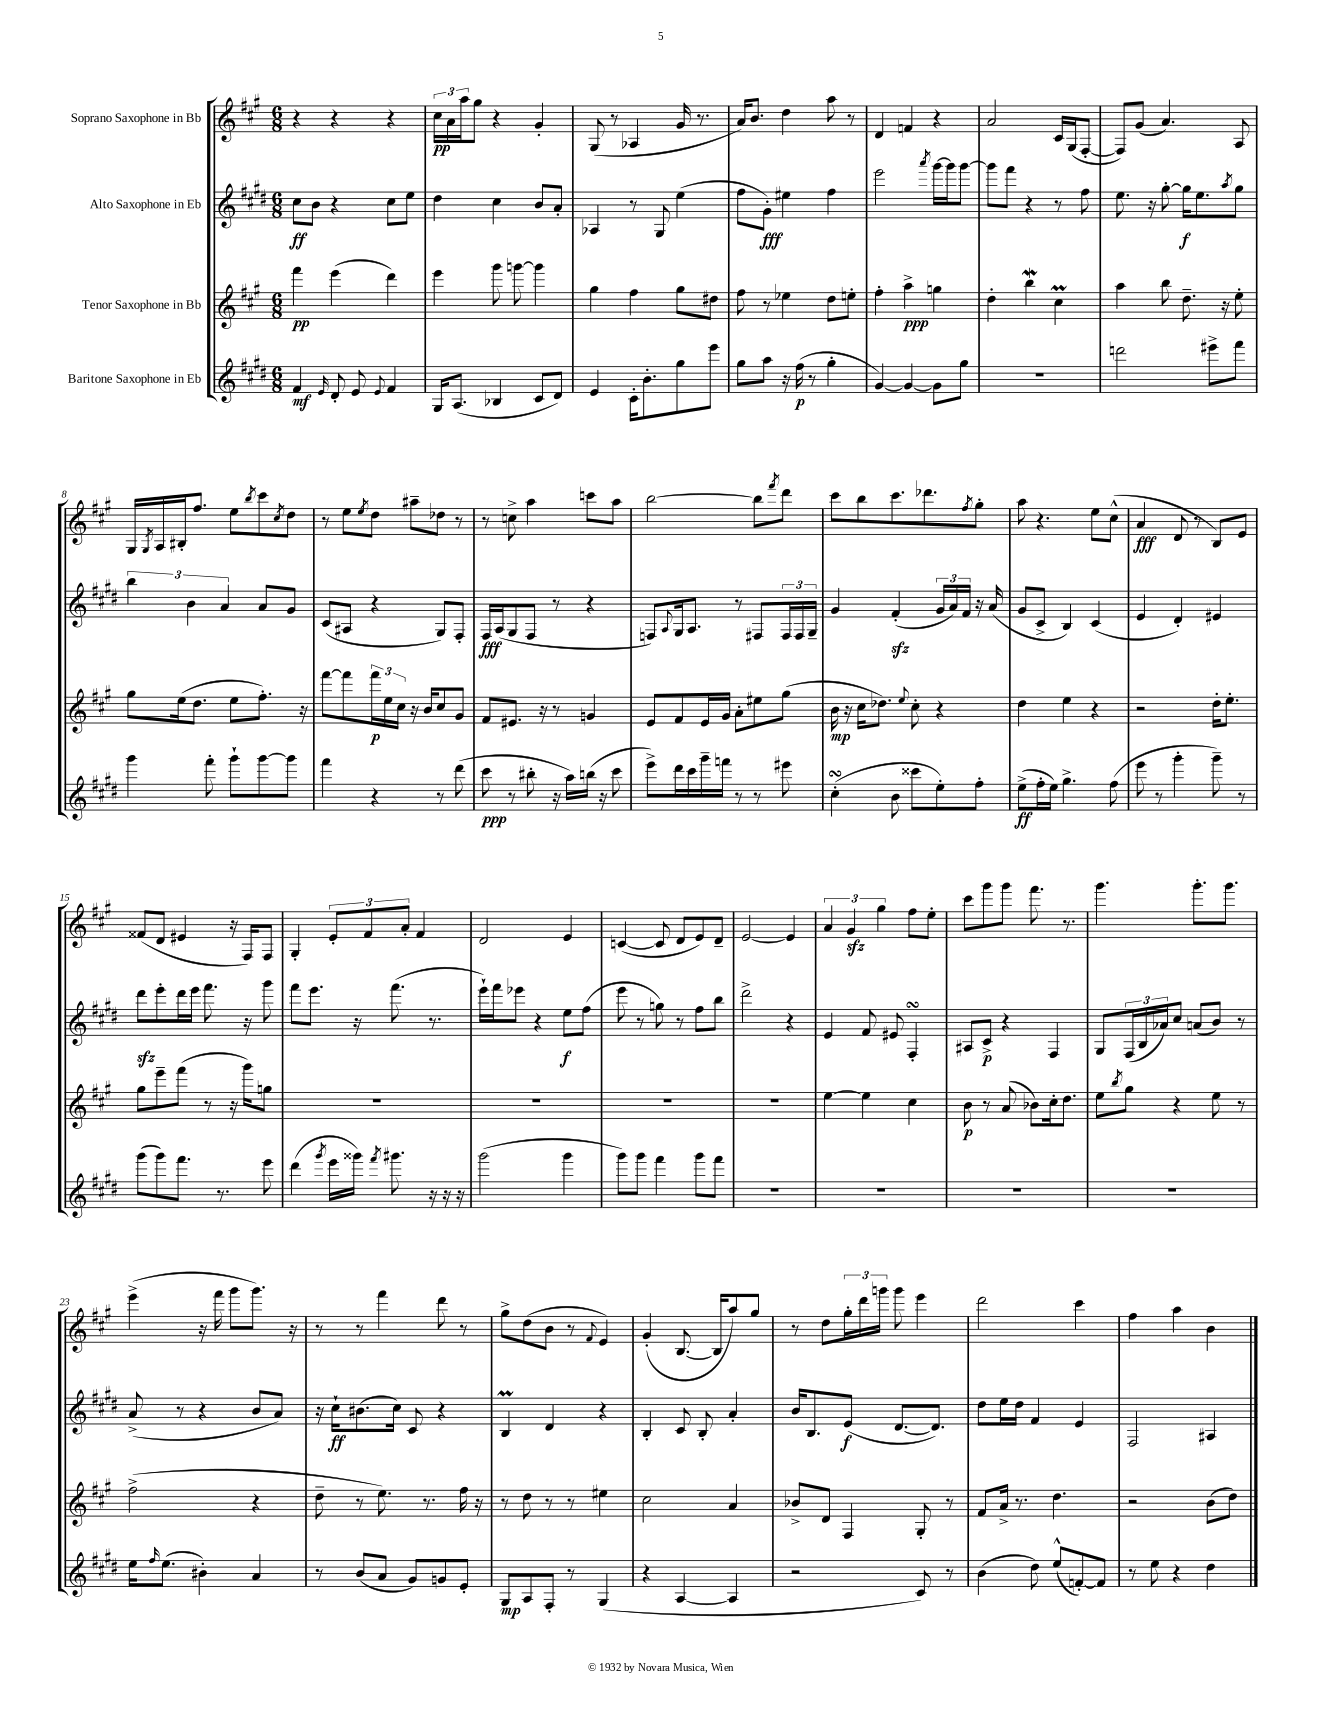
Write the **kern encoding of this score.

**kern	**kern	**kern	**kern
*staff4	*staff3	*staff2	*staff1
*clefG2	*clefG2	*clefG2	*clefG2
*k[f#c#g#d#]	*k[f#c#g#]	*k[f#c#g#d#]	*k[f#c#g#]
*M6/8	*M6/8	*M6/8	*M6/8
4f#/	4fff#\	8cc#\L	4r
.	.	8b\J	.
16qqe/	.	.	.
8d#'/	(4eee\	4r	4r
8e/	.	.	.
8qqe/	.	.	.
4f#/	4ddd\)	8cc#\L	4r
.	.	8ee\J	.
=	=	=	=
16G#/LK	4eee\	4dd#\	24cc#\LL
.	.	.	24a\
(8.A/J	.	.	.
.	.	.	24aa\J
.	.	.	8gg#\J
4B-/	8ggg#\	4cc#\	4r
.	[8ggg\	.	.
8c#/L	4ggg\]	8b/L	4g#'/
8d#/J)	.	8a'/J	.
=	=	=	=
4e/	4gg#\	4A-/	(8G#/
.	.	.	8r
16c#'\LK	4ff#\	8r	4A-/
8.b'\	.	.	.
.	.	8G#/	.
8gg#\	8gg#\L	(4ee\	16g#/
.	.	.	8.r
8eee\J	8dd#\J	.	.
=	=	=	=
8gg#\L	8ff#\	8ff#\L	16a/LK)
.	.	.	8.b/J
8aa\J	8r	8g#'\J)	.
16r	4ee-\	4ee#\	4dd\
(16ff#\	.	.	.
8r	.	.	.
4gg#'\	8dd\L	4ff#\	8aa\
.	8ee'\J	.	8r
=	=	=	=
[4g#/)	4ff#'\	2eee\	4d/
4g#/_	4aa^\	.	4f/
.	.	8qaaa/	.
8g#\]L	4gg\	[16ggg#\LL	4r
.	.	16ggg#\]J	.
8gg#\J	.	[8ggg#\J	.
=	=	=	=
2.r	4dd'\	8ggg#\]L	2a/
.	.	8fff#\J	.
.	4bb\	4r	.
.	4cc#\	8r	16c#/LL
.	.	.	(16G#/J
.	.	8ff#\	[8F#'/J
=	=	=	=
2ddd\	4aa\	8.ee\	8F#/]L)
.	.	.	(8g#/J
.	.	16r	.
.	8bb\	[8gg#'\	4.a/)
.	8.dd~\	16gg#\]LK	.
.	.	8.ee\	.
8eee#^\L	.	.	.
.	16r	.	.
.	.	8qaa/	.
8fff#\J	8ee'\	8gg#\J	8A/
=	=	=	=
4ggg#\	8gg#\L	6bb\	16G#/LL
.	.	.	8qG#/
.	.	.	16A/
.	(16ee\k	.	16B#'/J
.	.	6b\	.
.	8.dd\J	.	8.ff#/J
8fff#'\	.	.	.
.	.	6a/	.
8ggg#`\L	8ee\L	.	8ee\L
.	.	.	8qbb/
[8ggg#\	8.ff#'\J)	8a/L	8ccc#\
.	.	.	8qcc#/
8ggg#\]J	.	8g#/J	8dd\J
.	16r	.	.
=	=	=	=
4fff#\	[8fff#\L	(8c#/L	8r
.	8fff#\]	8A#/J	8ee\L
.	.	.	8qee/
4r	24fff#\L	4r	8dd\J
.	24ee\	.	.
.	24cc#\JJ	.	.
.	16r	.	8aa#~\L
.	16b/LK	.	.
8r	8cc#/	8G#/L)	8dd-\J
(8ddd#\	8g#/J	8F#'/J	8r
=	=	=	=
8ccc#\	8f#/L	16F#/LL	8r
.	.	(16A/J	.
8r	8.e#/J	8G#/	8cc^\
8bb#'\	.	8F#/J	4aa\
.	16r	.	.
16r	8r	8r	.
16aa\LL)	.	.	.
(16bb\JJ	4g/	4r	8ccc\L
16r	.	.	.
8ccc#\	.	.	8aa\J
=	=	=	=
8eee^\L)	8e/L	8F/L)	[2bb\
.	.	8qqA/	.
16ddd#\L	8f#/	16G#/k	.
16ccc#\	.	8.A/J	.
16ggg#~\	16e/L	.	.
16fff\JJ	16g#/JJ	.	.
8r	8a'\L	8r	.
8r	8ee#\	8F#/L	8bb\]L
.	.	.	8qfff#/
8eee#\	(8gg#\J	24F#/L	8ddd\J
.	.	24F#/	.
.	.	24G#~/JJ	.
=	=	=	=
(4cc#'\	16b\	4g#/	8ccc#\L
.	16r	.	.
.	16cc#\LK	.	8bb\
.	8.dd-\J)	.	.
8b\	.	(4f#'/	8.ccc#\
.	8qqee/	.	.
8ccc##\L	8cc#'\	.	.
.	.	.	8.ddd-\
8ee'\)	4r	24g#/LL	.
.	.	24a/)	.
.	.	24f#/JJ	.
.	.	.	8qff#/
8ff#'\J	.	16r	8gg#'\J
.	.	(16a/	.
=	=	=	=
(8ee^\L	4dd\	8g#/L	8aa\
16ff#'\L	.	8c#^/J	4.r
16ee\JJ)	.	.	.
4.gg#^\	4ee\	4B/)	.
.	4r	(4c#/	8ee\L
(8ff#\	.	.	(8cc#^^\J
=	=	=	=
8eee\	2r	4e/	4a/
8r	.	.	.
4ggg#'\	.	4d#'/)	8d/
.	.	.	8r
8ggg#~\)	16dd'\LK	4e#/	8B/L)
.	8.ee'\J	.	.
8r	.	.	8e/J
=	=	=	=
(8ggg#\L	8gg#\L	8ddd#\L	(8f##/L
8ggg#\)	8eee~\	8eee'\	8d/J
8.fff#\J	(8fff#\J	16ddd#\L	4e#/
.	.	16eee\JJ	.
.	8r	8.fff#\	.
8.r	.	.	.
.	16r	.	16r
.	16ggg#\LK)	16r	16F#/LK)
8eee\	8gg\J	8ggg#\	8F#/J
=	=	=	=
(4ddd#\	2.r	8fff#\L	4G#'/
.	.	8.eee\J	.
8qggg#/	.	.	.
16eee\LL	.	.	12e'/L
16ggg##\JJ)	.	16r	.
.	.	.	12f#/
8qfff#/	.	.	.
8.ggg#\	.	(8.fff#\	.
.	.	.	12a'/J
.	.	.	4f#/
16r	.	8.r	.
16r	.	.	.
16r	.	.	.
=	=	=	=
(2ggg#\	2.r	16eee`\LL)	2d/
.	.	16fff#\J	.
.	.	8eee-\J	.
.	.	4r	.
4ggg#\	.	8ee\L	4e/
.	.	(8ff#\J	.
=	=	=	=
8ggg#\L)	2.r	8eee\	([4c/
8ggg#\J	.	8r	.
4fff#\	.	8gg\)	8c/]
.	.	8r	8d/L
8ggg#\L	.	8ff#\L	8e/)
8fff#\J	.	8bb\J	8d~/J
=	=	=	=
2.r	2.r	2ddd#^\	[2e/
.	.	4r	4e/]
=	=	=	=
2.r	[4ee\	4e/	6a/
.	.	.	6g#/
.	4ee\]	8f#/	.
.	.	.	6gg#\
.	.	8e#/	.
.	4cc#\	4F#'/	8ff#\L
.	.	.	8ee'\J
=	=	=	=
2.r	8b\	8A#/L	8ccc#\L
.	8r	8c#^/J	8ggg#\
.	(8a/	4r	8ggg#\J
.	8b-\L)	.	8.fff#\
.	16cc#'\k	4F#/	.
.	8.dd\J	.	8.r
=	=	=	=
2.r	8ee\L	8G#/L	4.ggg#\
.	8qbb/	.	.
.	8gg#\J	(24F#/L	.
.	.	24B/	.
.	.	24a-/J)	.
.	4r	8cc#/J	.
.	.	(8a/L	8.ggg#'\L
.	8ee\	8b/J)	.
.	.	.	8.ggg#\J
.	8r	8r	.
=	=	=	=
16ee\LK	(2ff#^\	(8a^/	(4eee^\
16qqff#/	.	.	.
(8.ee\J	.	.	.
.	.	8r	.
4b#'\)	.	4r	16r
.	.	.	16fff#\
.	.	.	8ggg#\L
4a/	4r	8b/L	8.ggg#\J)
.	.	8a/J)	.
.	.	.	16r
=	=	=	=
8r	8dd~\	16r	8r
.	.	16cc#`\LK	.
(8b/L	8r	(8.b#\	8r
8a/J	8.ee\)	.	4fff#\
.	.	16cc#\Jk)	.
8g#/L)	.	8c#/	.
.	8.r	.	.
8g/	.	4r	8ddd\
8e'/J	16ff#\	.	8r
.	16r	.	.
=	=	=	=
8G#/L	8r	4B/	8gg#^\L
8A/	8dd\	.	(8dd\
8F#'/J	8r	4d#/	8b\J
8r	8r	.	8r
.	.	.	8qqf#/
(4G#/	4ee#\	4r	4e/)
=	=	=	=
4r	2cc#\	4B'/	(4g#'/
[4A/	.	8c#/	[8.B/
.	.	8B'/	.
.	.	.	16B/]LK
4A/]	4a/	4a'/	8aa/)
.	.	.	8gg#/J
=	=	=	=
2r	8b-^/L	16b/LK	8r
.	.	8.B/	.
.	8d/J	.	8dd\L
.	4F#/	(8e/J	24gg#'\L
.	.	.	24ddd\
.	.	.	24ggg\JJ
.	.	[8.d#/L	8ggg\
8c#/)	8G#'/	.	4eee\
.	.	8.d#/]J)	.
8r	8r	.	.
=	=	=	=
(4b\	8f#/L	8dd#\L	2ddd\
.	16a^/Jk	16ee\L	.
.	8.r	16dd#\JJ	.
8dd#\)	.	4f#/	.
(8ee^^/L	4.dd\	.	.
[8f'/)	.	4e/	4ccc#\
8f/]J	.	.	.
=	=	=	=
8r	2r	2F#/	4ff#\
8ee\	.	.	.
4r	.	.	4aa\
4dd#\	(8b\L	4A#/	4b\
.	8dd\J)	.	.
==	==	==	==
*-	*-	*-	*-
